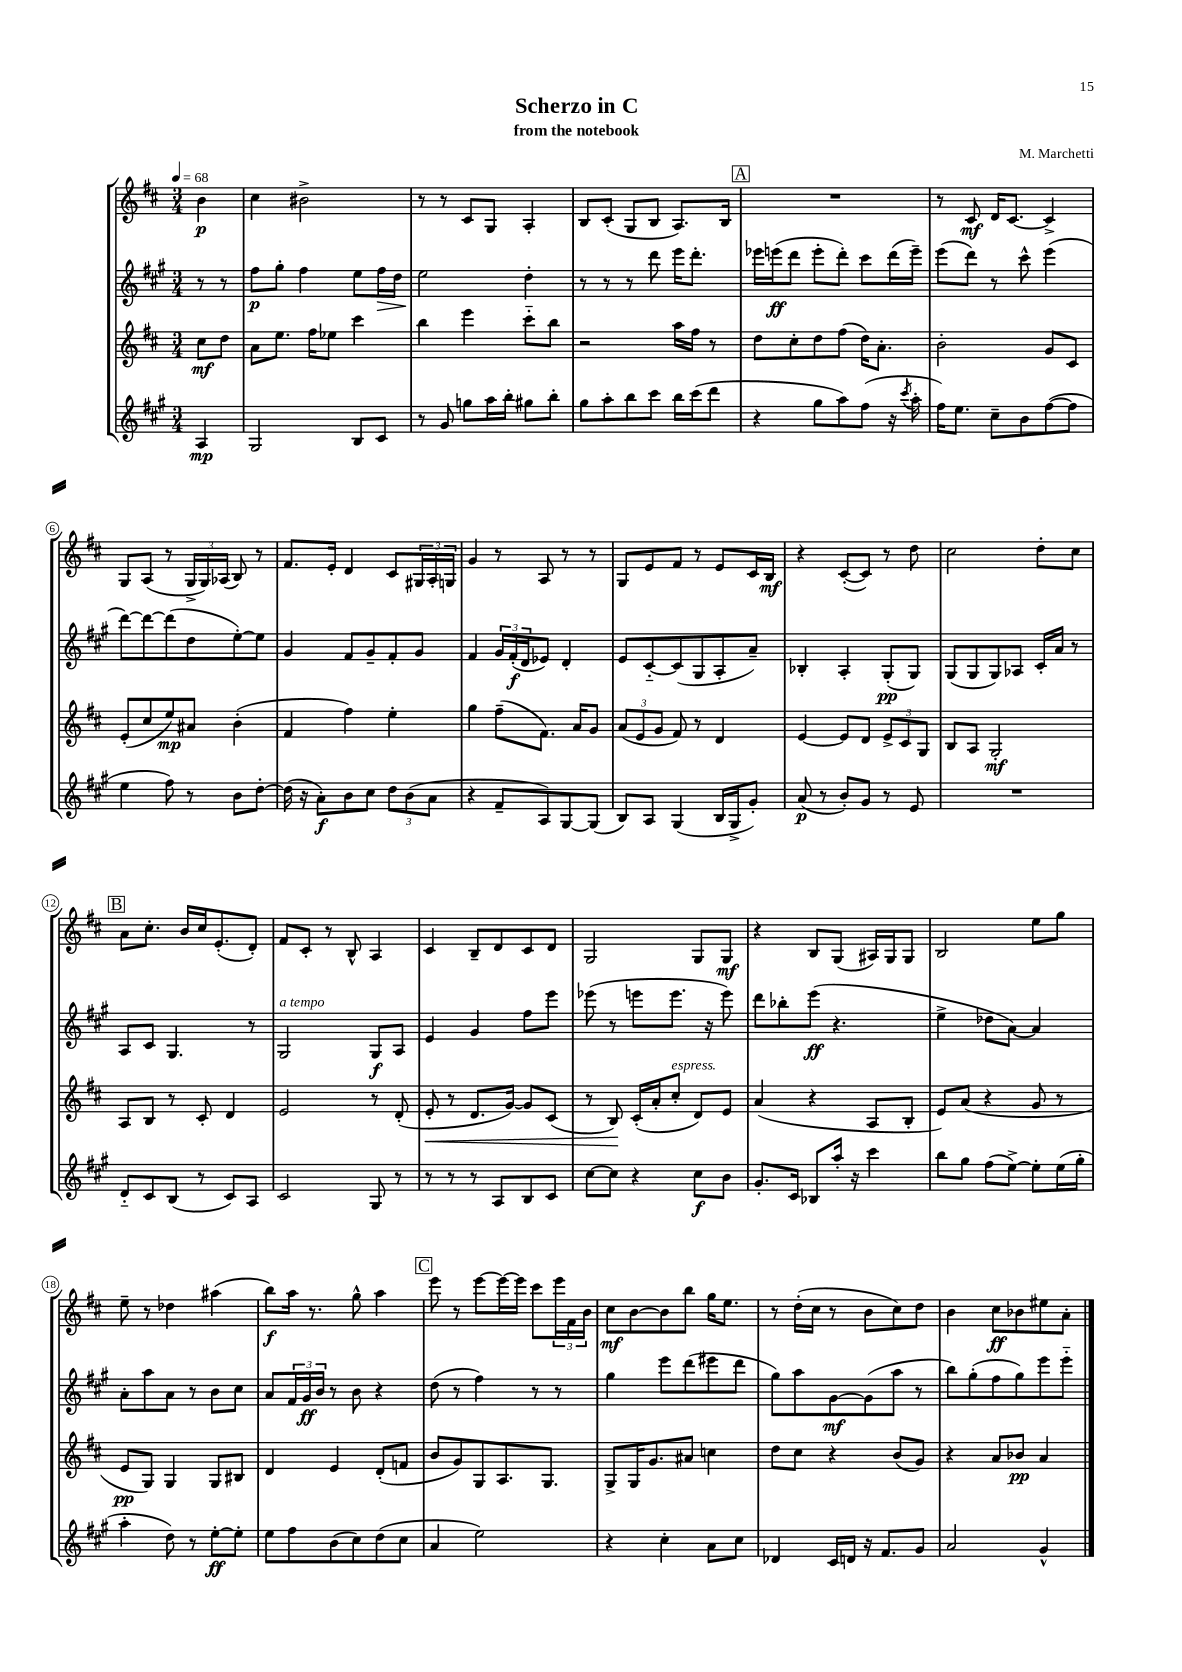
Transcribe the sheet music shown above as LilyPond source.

\header { title = "Scherzo in C" composer = "M. Marchetti" subtitle = "from the notebook" }
<<
\new StaffGroup <<
\new Staff = "s0" {
    \clef treble \key d \major \numericTimeSignature \time 3/4 \partial 4 \tempo 4 = 68
    b'4\p |
    cis''4 bis'2-> |
    r8 r8 cis'8 g8 a4-. |
    b8 cis'8-.( g8 b8 a8.) b16 |
    \mark \markup { \box "A" } R2. |
    r8 cis'8\mf d'16 cis'8.~ cis'4-> |
    g8 a8( r8 \tuplet 3/2 { g16-> g16) aes16( } b8) r8 |
    fis'8. e'16-. d'4 cis'8 \tuplet 3/2 { gis16 a16-. g16 } |
    g'4 r8 a8 r8 r8 |
    g8 e'8 fis'8 r8 e'8 cis'16 b16\mf |
    r4 cis'8~-.( cis'8) r8 d''8 |
    cis''2 d''8-. cis''8 |
    \mark \markup { \box "B" } a'8 cis''8.-. b'16 cis''16 e'8.-.( d'8-.) |
    fis'8 cis'8-. r8 b8-^ a4 |
    cis'4 b8-- d'8 cis'8 d'8 |
    g2 g8 g8\mf |
    r4 b8 g8( ais16) g16 g8 |
    b2 e''8 g''8 |
    e''8-- r8 des''4 ais''4( |
    b''8\f) a''16 r8. g''8-^ a''4 |
    \mark \markup { \box "C" } e'''8 r8 e'''8~ e'''16~ e'''16 cis'''8 \tuplet 3/2 { e'''16 fis'16 b'16 } |
    cis''8\mf b'8~ b'8 b''8 g''16 e''8. |
    r8 d''16-.( cis''16 r8 b'8 cis''8) d''8 |
    b'4 cis''8\ff bes'8 eis''8 a'8-. \bar "|." |
}
\new Staff = "s1" {
    \clef treble \key a \major \numericTimeSignature \time 3/4 \partial 4
    r8 r8 |
    fis''8\p gis''8-. fis''4 e''8 fis''16\> d''16 |
    e''2\! d''4-. |
    r8 r8 r8 d'''8 e'''16 d'''8.-. |
    \mark \markup { \box "A" } ees'''16 e'''16\ff( d'''8 e'''8-. d'''8-.) cis'''8 d'''16( e'''16--) |
    e'''8( d'''8) r8 cis'''8-^ e'''4( |
    d'''8~) d'''8~ d'''8( d''8 e''8~-.) e''8 |
    gis'4 fis'8 gis'8-- fis'8-. gis'8 |
    fis'4 \tuplet 3/2 { gis'16 fis'16-.\f( d'16 } ees'8) d'4-. |
    e'8 cis'8~-_ cis'8( gis8 a8-. a'8--) |
    bes4-. a4-. gis8-.\pp( gis8) |
    gis8( gis8 gis8) aes8 cis'16-. a'16 r8 |
    \mark \markup { \box "B" } a8 cis'8 gis4. r8 |
    gis2^\markup { \italic "a tempo" } gis8\f a8 |
    e'4 gis'4 fis''8 e'''8 |
    ees'''8( r8 e'''8 e'''8. r16 e'''8) |
    d'''8 bes''8-. e'''8\ff( r4. |
    e''4-> des''8 a'8~) a'4 |
    a'8-. a''8 a'8 r8 b'8 cis''8 |
    a'8 \tuplet 3/2 { fis'16 gis'16\ff b'16 } r8 b'8 r4 |
    \mark \markup { \box "C" } d''8( r8 fis''4) r8 r8 |
    gis''4 e'''8 d'''8( eis'''8 d'''8 |
    gis''8) a''8 gis'8~\mf gis'8( a''8 r8 |
    b''8) gis''8-.( fis''8 gis''8) e'''8 e'''8-_ \bar "|." |
}
\new Staff = "s2" {
    \clef treble \key d \major \numericTimeSignature \time 3/4 \partial 4
    cis''8\mf d''8 |
    a'8 e''8. fis''16 ees''8 cis'''4 |
    b''4 e'''4 cis'''8-_ b''8 |
    r2 a''16 fis''16 r8 |
    \mark \markup { \box "A" } d''8 cis''8-. d''8 fis''8( d''16) a'8.-. |
    b'2-. g'8 cis'8 |
    e'8-.( cis''8 e''8\mp) ais'8 b'4-.( |
    fis'4 fis''4) e''4-. |
    g''4 fis''8--( fis'8.) a'16 g'8 |
    \tuplet 3/2 { a'8( e'8 g'8 } fis'8) r8 d'4 |
    e'4~ e'8 d'8 \tuplet 3/2 { e'8-> cis'8 g8 } |
    b8 a8 g2-.\mf |
    \mark \markup { \box "B" } a8 b8 r8 cis'8-. d'4 |
    e'2 r8 d'8-.( |
    e'8-.\< r8 d'8. g'16~) g'8 cis'8( |
    r8 b8\!) cis'16-.( a'16-. cis''8-.^\markup { \italic "espress." } d'8) e'8 |
    a'4( r4 a8 b8-. |
    e'8) a'8( r4 g'8 r8 |
    e'8\pp g8) g4 g8 bis8 |
    d'4 e'4 d'8-.( f'8 |
    \mark \markup { \box "C" } b'8 g'8) g8 a8. g8. |
    g8-> g16 g'8. ais'8 c''4 |
    d''8 cis''8 r4 b'8( g'8) |
    r4 a'8 bes'8\pp a'4 \bar "|." |
}
\new Staff = "s3" {
    \clef treble \key a \major \numericTimeSignature \time 3/4 \partial 4
    a4\mp |
    gis2 b8 cis'8 |
    r8 gis'8 g''8 a''16 b''16-. gis''8 b''8-. |
    gis''8 a''8-. b''8 cis'''8 b''16 cis'''16( d'''8 |
    \mark \markup { \box "A" } r4 gis''8 a''8) fis''8( r16 \acciaccatura { cis'''8 } a''16-. |
    fis''16) e''8. cis''8-- b'8 fis''8~( fis''8 |
    e''4 fis''8) r8 b'8 d''8~-. |
    d''16( r16 a'8-.\f) b'8 cis''8 \tuplet 3/2 { d''8 b'8( a'8 } |
    r4 fis'8-- a8) gis8~ gis8( |
    b8) a8 gis4( b16 gis16-> gis'8-.) |
    a'8\p( r8 b'8-.) gis'8 r8 e'8 |
    R2. |
    \mark \markup { \box "B" } d'8-_ cis'8 b8( r8 cis'8) a8 |
    cis'2 gis8 r8 |
    r8 r8 r8 a8 b8 cis'8 |
    cis''8~ cis''8 r4 cis''8\f b'8 |
    gis'8.-. cis'16 bes8 a''16-. r16 cis'''4 |
    b''8 gis''8 fis''8( e''8~->) e''8-. e''16( gis''16-. |
    a''4-. d''8) r8 e''8~-.\ff e''8-. |
    e''8 fis''8 b'8( cis''8) d''8( cis''8 |
    \mark \markup { \box "C" } a'4 e''2) |
    r4 cis''4-. a'8 cis''8 |
    des'4 cis'16 d'16 r16 fis'8. gis'8 |
    a'2 gis'4-^ \bar "|." |
}
>>
>>
\layout { \context { \Score \override BarNumber.stencil = #(make-stencil-circler 0.1 0.3 ly:text-interface::print) } }
